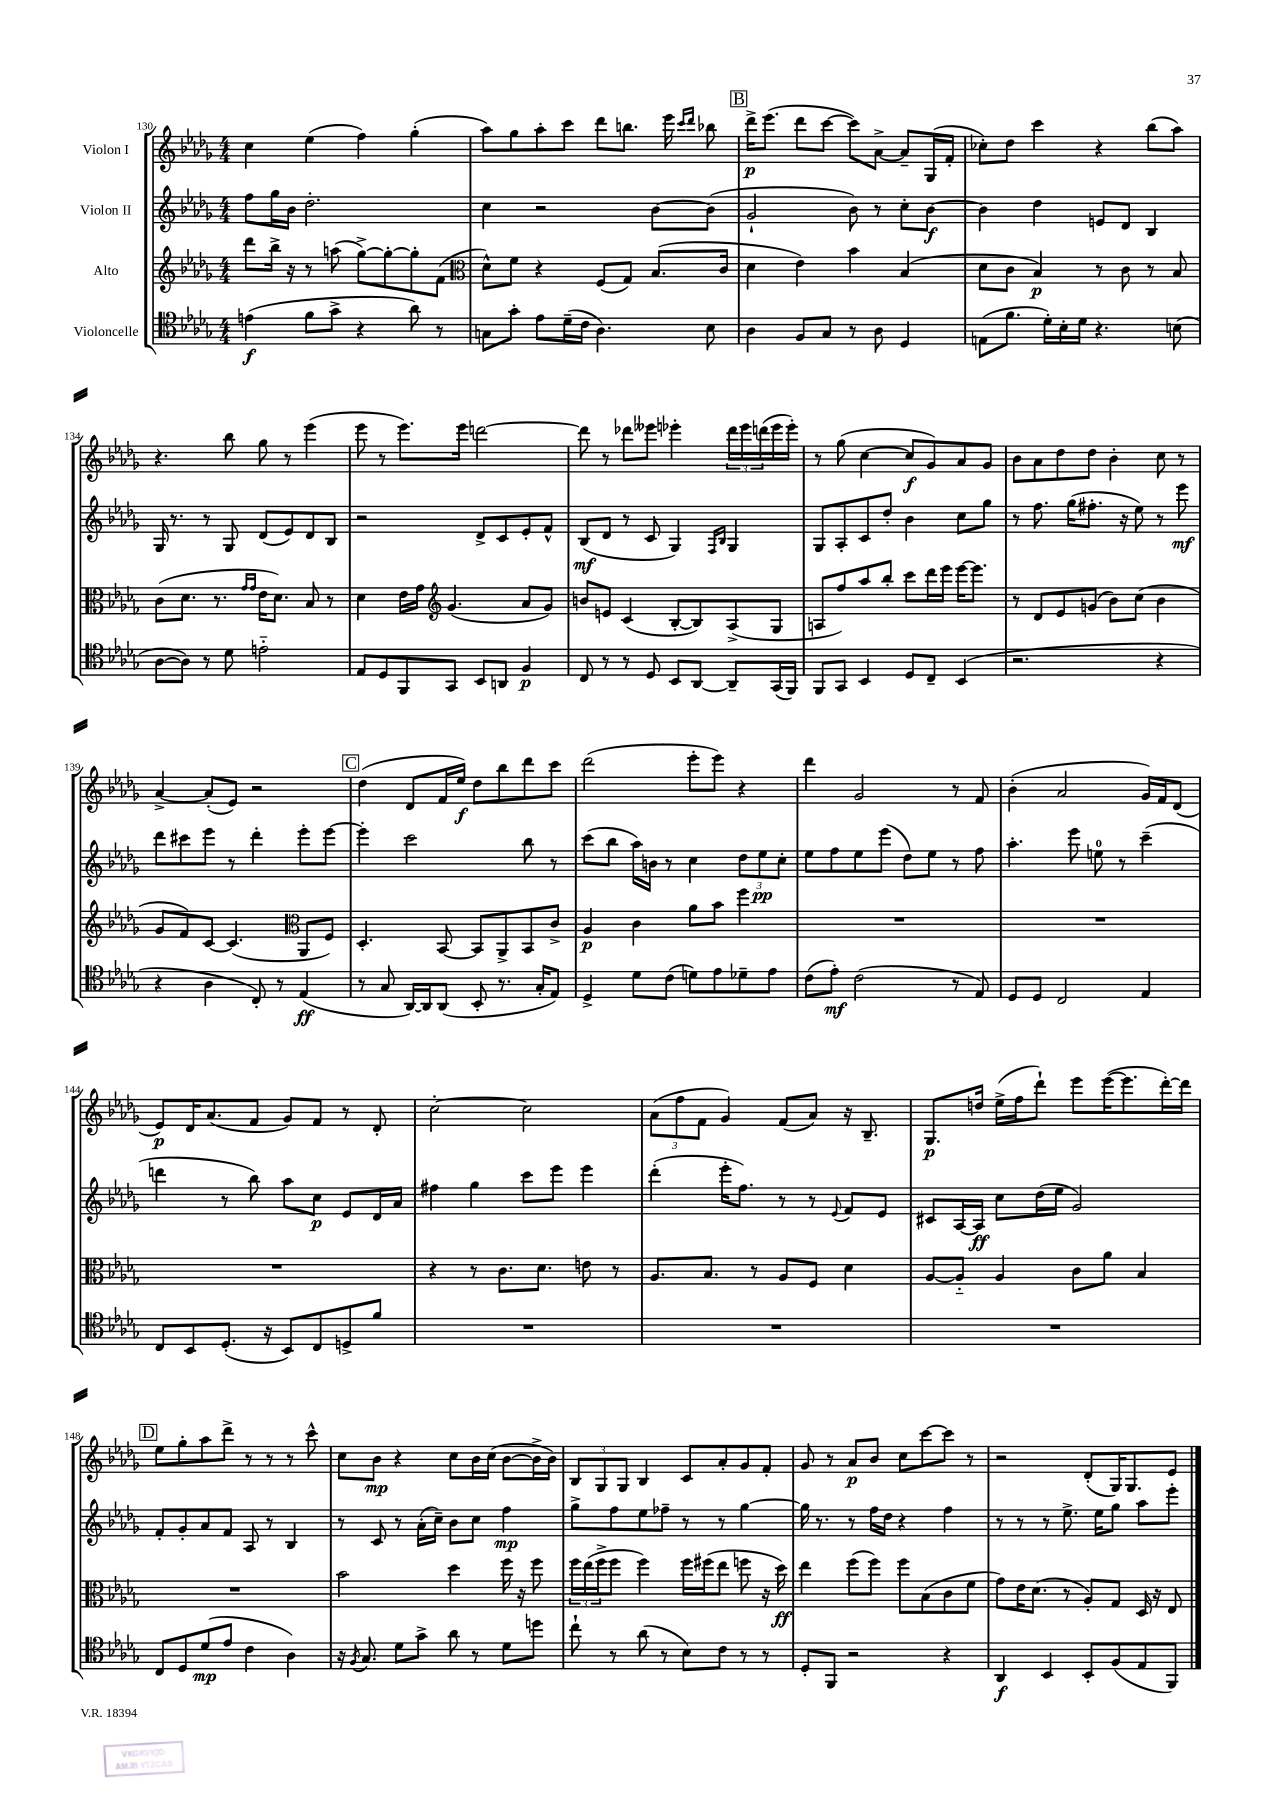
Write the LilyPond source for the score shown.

<<
\new StaffGroup <<
\new Staff = "s0" \with { instrumentName = "Violon I" } {
    \clef treble \key des \major \numericTimeSignature \time 4/4
    c''4 ees''4( f''4) ges''4-.( |
    aes''8) ges''8 aes''8-. c'''8 des'''8 b''8. ees'''16 \grace { c'''16 des'''16 } bes''8 |
    \mark \markup { \box "B" } des'''16->\p ees'''8.( des'''8 c'''8~ c'''8) aes'8~-> aes'8-- ges16( f'16-. |
    ces''8-.) des''8 c'''4 r4 bes''8( aes''8) |
    r4. bes''8 ges''8 r8 ees'''4( |
    ees'''8 r8 ees'''8.) ees'''16 d'''2~ |
    d'''8 r8 des'''8 eeses'''8 ees'''4-. \tuplet 3/2 { des'''16 ees'''16 d'''16( } ees'''16 ees'''16-.) |
    r8 ges''8( c''4~ c''8\f ges'8) aes'8 ges'8 |
    bes'8 aes'8 des''8 des''8 bes'4-. c''8 r8 |
    aes'4~-> aes'8-.( ees'8) r2 |
    \mark \markup { \box "C" } des''4( des'8 f'16 ees''16\f) des''8 bes''8 des'''8 c'''8 |
    des'''2( ees'''8-. ees'''8) r4 |
    des'''4 ges'2 r8 f'8 |
    bes'4-.( aes'2 ges'16) f'16 des'8( |
    ees'8\p) des'16 aes'8.( f'8 ges'8) f'8 r8 des'8-. |
    c''2~-. c''2 |
    \tuplet 3/2 { aes'8( f''8 f'8 } ges'4) f'8( aes'8) r16 bes8.-- |
    ges8.\p d''16 ees''16->( f''16 des'''8-!) ees'''8 ees'''16~( ees'''8. des'''16~-.) des'''16 |
    \mark \markup { \box "D" } ees''8 ges''8-. aes''8 des'''8-> r8 r8 r8 c'''8-^ |
    c''8 bes'8\mp r4 c''8 bes'16 c''16( bes'8~ bes'16-> bes'16) |
    \tuplet 3/2 { bes8 ges8 ges8 } bes4 c'8 aes'8-. ges'8 f'8-. |
    ges'8 r8 aes'8\p bes'8 c''8 c'''8~ c'''8 r8 |
    r2 des'8-.( ges16) ges8. ees'8 \bar "|." |
}
\new Staff = "s1" \with { instrumentName = "Violon II" } {
    \clef treble \key des \major \numericTimeSignature \time 4/4
    f''8 ges''16 bes'16 des''2.-. |
    c''4 r2 bes'8~ bes'8( |
    \mark \markup { \box "B" } ges'2-! bes'8) r8 c''8-. bes'8~\f |
    bes'4 des''4 e'8 des'8 bes4 |
    ges16 r8. r8 ges8 des'8( ees'8) des'8 bes8 |
    r2 des'8-> c'8 ees'8-. f'8-^ |
    bes8\mf( des'8 r8 c'8 ges4) \grace { f16 bes16 } ges4 |
    ges8 aes8-. c'8 des''8-. bes'4 c''8 ges''8 |
    r8 f''8. ges''16( fis''8.-. r16 ees''8) r8 ees'''8\mf |
    des'''8 cis'''8 ees'''8 r8 des'''4-. ees'''8-. ees'''8~ |
    \mark \markup { \box "C" } ees'''4-. c'''2 bes''8 r8 |
    c'''8( bes''8 aes''16) b'16 r8 c''4 \tuplet 3/2 { des''8 ees''8\pp c''8-. } |
    ees''8 f''8 ees''8 ees'''8( des''8) ees''8 r8 f''8 |
    aes''4.-. ees'''8 e''8-0 r8 c'''4--( |
    d'''4 r8 bes''8) aes''8 c''8\p ees'8 des'16 aes'16 |
    fis''4 ges''4 c'''8 ees'''8 ees'''4 |
    des'''4-.( ees'''16-. f''8.) r8 r8 \appoggiatura { ees'8 } f'8 ees'8 |
    cis'8 aes16~ aes16\ff c''8 des''16( ees''16 ges'2) |
    \mark \markup { \box "D" } f'8-. ges'8-. aes'8 f'8 aes8 r8 bes4 |
    r8 c'8 r8 aes'16-.( c''16--) bes'8 c''8 f''4\mp |
    ges''8-> f''8 ees''8 fes''8-- r8 r8 ges''4~ |
    ges''16 r8. r8 f''16 des''16 r4 f''4 |
    r8 r8 r8 ees''8.-> ees''16 ges''8 aes''8 ees'''8-. \bar "|." |
}
\new Staff = "s2" \with { instrumentName = "Alto" } {
    \clef treble \key des \major \numericTimeSignature \time 4/4
    des'''8 bes''16-> r16 r8 a''8( ges''8~->) ges''8~-. ges''8-. f'8( |
    \clef alto des'8-^) f'8 r4 f8( ges8) bes8.( c'16 |
    \mark \markup { \box "B" } des'4 ees'4) bes'4 bes4( |
    des'8 c'8 bes4\p) r8 c'8 r8 bes8 |
    c'8( des'8. r8. \grace { ges'16 ges'16 } ees'16 des'8.) bes8 r8 |
    des'4 ees'16 ges'16 \clef treble ges'4.( aes'8 ges'8) |
    b'8 e'8 c'4( bes8~-. bes8) aes8->( ges8 |
    a8 f''8) aes''8 bes''8-. c'''8 des'''16 ees'''16 ees'''16~ ees'''8. |
    r8 des'8 ees'8 g'8( bes'8) c''8( bes'4 |
    ges'8 f'8) c'8~ c'4.( \clef alto aes,8 f8) |
    \mark \markup { \box "C" } des4.-. bes,8~ bes,8 aes,8-> bes,8 c'8-> |
    aes4\p c'4 aes'8 bes'8 f''4 |
    R1 |
    R1 |
    R1 |
    r4 r8 c'8. des'8. e'8 r8 |
    aes8. bes8. r8 aes8 f8 des'4 |
    aes8~ aes8-_ aes4 c'8 aes'8 bes4 |
    \mark \markup { \box "D" } R1 |
    bes'2 des''4 f''16 r16 f''8 |
    \tuplet 3/2 { f''16 ees''16( f''16-> } f''8 f''4) f''16 fis''16( ees''8 f''8 r16 des''16\ff) |
    ees''4 f''8( f''8) f''8 bes8( c'8 f'8 |
    ges'8) ees'16 des'8.( r8 aes8-.) ges8 des16 r16 ees8 \bar "|." |
}
\new Staff = "s3" \with { instrumentName = "Violoncelle" } {
    \clef tenor \key des \major \numericTimeSignature \time 4/4
    e'4\f( f'8 ges'8-> r4 aes'8) r8 |
    g8 ges'8-. ees'8 des'16--( c'16 aes4.) bes8 |
    \mark \markup { \box "B" } aes4 f8 ges8 r8 aes8 des4 |
    e8( f'8. des'16-.) bes16-. des'16 r4. b8( |
    aes8~ aes8) r8 des'8 e'2-_ |
    ees8 des8 f,8 ges,8 bes,8 a,8 f4\p |
    c8 r8 r8 des8 bes,8 aes,8~ aes,8-- ges,16( f,16) |
    f,8 ges,8 bes,4 des8 c8-- bes,4( |
    r2. r4 |
    r4 aes4 c8-.) r8 ees4\ff( |
    \mark \markup { \box "C" } r8 ges8 aes,16~) aes,16 aes,8( bes,8-. r8. ges16-. ees8) |
    des4-> des'8 c'8( d'8) ees'8 des'8-- ees'8 |
    c'8( ees'8-.\mf) c'2( r8 ees8) |
    des8 des8 c2 ees4 |
    c8 bes,8 des8.-.( r16 bes,8) c8 d8-> f'8 |
    R1 |
    R1 |
    R1 |
    \mark \markup { \box "D" } c8 des8 des'8\mp( ees'8 c'4 aes4) |
    r16 \acciaccatura { f8 } ges8. des'8 ges'8-> aes'8 r8 des'8 d''8 |
    c''8-! r8 aes'8( r8 bes8) c'8 r8 r8 |
    des8-. f,8 r2 r4 |
    aes,4\f bes,4 bes,8-. f8( ees8 f,8) \bar "|." |
}
>>
>>
\layout { \context { \Score currentBarNumber = #130 } }
